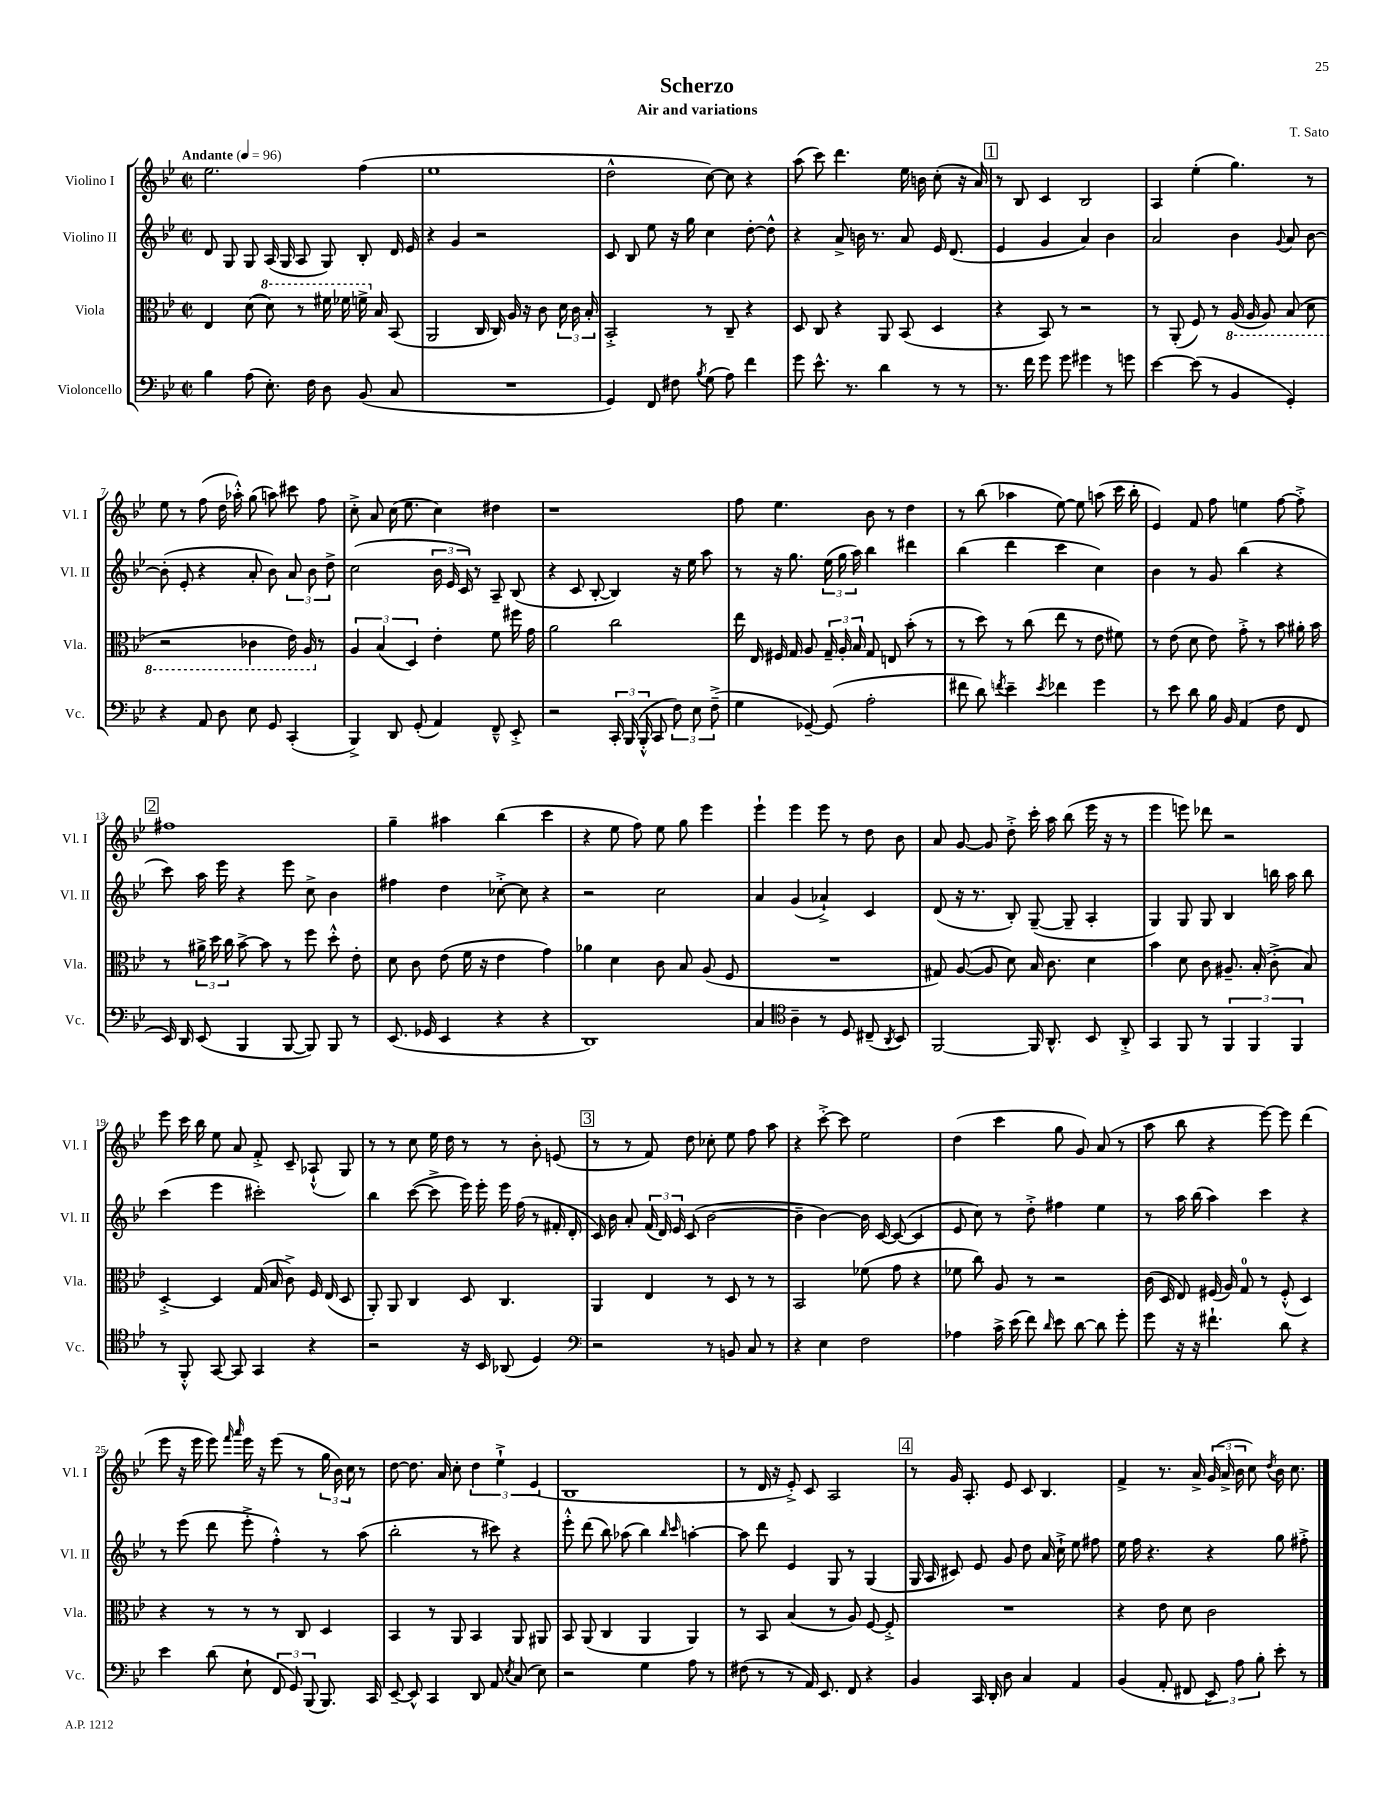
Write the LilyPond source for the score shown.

\header { title = "Scherzo" composer = "T. Sato" subtitle = "Air and variations" }
<<
\new StaffGroup <<
\new Staff = "s0" \with { instrumentName = "Violino I" shortInstrumentName = "Vl. I" } {
    \clef treble \key bes \major \defaultTimeSignature \time 2/2 \tempo "Andante" 4 = 96
    \autoBeamOff ees''2. f''4( |
    ees''1 |
    d''2-^ c''8~) c''8 r4 |
    a''8( c'''8) d'''4. ees''16 b'16 c''8-.( r16 a'16) |
    \mark \markup { \box "1" } r8 bes8 c'4 bes2 |
    a4 ees''4-.( g''4.) r8 |
    ees''8 r8 f''8( d''16 aes''16-.-^) g''8( a''8) cis'''8 f''8 |
    c''8-.-> a'8 c''16( ees''8. c''4) dis''4 |
    r1 |
    f''8 ees''4. bes'8 r8 d''4 |
    r8 bes''8( aes''4 ees''8~) ees''8 a''8( c'''16 bes''16-. |
    ees'4) f'8 f''8 e''4 f''8~ f''8-.-> |
    \mark \markup { \box "2" } fis''1 |
    g''4-- ais''4 bes''4( c'''4 |
    r4 ees''8 f''8) ees''8 g''8 ees'''4 |
    ees'''4-! ees'''4 ees'''8 r8 d''8 bes'8 |
    a'8 g'8~ g'8 d''8-.-> c'''16-. a''16 bes''8( ees'''16 r16 r8 |
    ees'''4 e'''8) des'''8 r2 |
    ees'''8 c'''16 bes''16 ees''8 a'8 f'8-.-> c'8-- aes8-!-^( g8) |
    r8 r8 c''8 ees''16 d''16 r8 r8 bes'8-. e'8( |
    \mark \markup { \box "3" } r8 r8 f'8) d''8 ces''8-. ees''8 f''8 a''8 |
    r4 c'''8~-.-> c'''8 ees''2 |
    d''4( c'''4 g''8 g'8) a'8( r8 |
    a''8 bes''8 r4 ees'''8~) ees'''8 d'''4( |
    ees'''8 r16 ees'''16 ees'''8) \grace { f'''16 a'''16 } ees'''16 r16 ees'''8( r8 \tuplet 3/2 { g''16 bes'16) c''16 } r8 |
    d''8~ d''8. a'16 c''8-. \tuplet 3/2 { d''4 ees''4-!-> ees'4( } |
    bes1 |
    r8 d'16 r16 ees'8-.->) c'8 a2 |
    \mark \markup { \box "4" } r8 g'16 a8.-. ees'8 c'8 bes4. |
    f'4-> r8. a'16-> \tuplet 3/2 { g'16( a'16-> bes'16 } c''8) \acciaccatura { d''8 } bes'16 c''8. \bar "|." |
}
\new Staff = "s1" \with { instrumentName = "Violino II" shortInstrumentName = "Vl. II" } {
    \clef treble \key bes \major \defaultTimeSignature \time 2/2
    \autoBeamOff d'8 g8 g8 a16( g16 a8 g8) bes8-. d'16 ees'16 |
    r4 g'4 r2 |
    c'8 bes8 ees''8 r16 g''16 c''4 d''8~-. d''8-^ |
    r4 a'8-> b'16 r8. a'8 ees'16 d'8.( |
    \mark \markup { \box "1" } ees'4 g'4 a'4) bes'4 |
    a'2 bes'4 \appoggiatura { g'8 } a'8 bes'8~ |
    bes'8-.( ees'8-. r4 a'8-. bes'8) \tuplet 3/2 { a'8 bes'8 d''8-> } |
    c''2( \tuplet 3/2 { bes'16 ees'16 c'16) } r8 a8-- bes8( |
    r4 c'8 bes8~-. bes4) r16 ees''16 a''8 |
    r8 r16 g''8. \tuplet 3/2 { ees''16( g''16 a''16) } bes''4 dis'''4 |
    bes''4( d'''4 c'''4 c''4) |
    bes'4 r8 g'8 bes''4( r4 |
    \mark \markup { \box "2" } c'''8) a''16 ees'''16 r4 ees'''8 c''8-> bes'4 |
    fis''4 d''4 ces''8~-.-> ces''8 r4 |
    r2 c''2 |
    a'4 g'4( aes'4-!->) c'4 |
    d'8( r16 r8. bes8-.) g8~--( g8-- a4-. |
    g4) g8 g8 bes4 b''16 a''16 b''8 |
    c'''4( ees'''4 cis'''2-.) |
    bes''4 c'''8~( c'''8-> ees'''16) ees'''16-. ees'''16 f''16( r8 fis'16-. d'16-. |
    \mark \markup { \box "3" } c'16) bes'16 a'8-. \tuplet 3/2 { f'16( d'16) ees'16 } c'8( bes'2~ |
    bes'4-- bes'4~) bes'16 c'16~ c'8~( c'4 |
    ees'8 c''8) r8 d''8-.-> fis''4 ees''4 |
    r8 a''16 bes''16( a''4) c'''4 r4 |
    r8 ees'''8( d'''8 ees'''8-.-> f''4-.-^) r8 a''8( |
    bes''2-. r8 cis'''8) r4 |
    ees'''8-.-^ d'''8( bes''8) aes''8( bes''4) \grace { bes''16 c'''16 } a''4~-. |
    a''8 d'''8 ees'4 g8 r8 g4( |
    \mark \markup { \box "4" } g16 a16 cis'8) ees'8 g'8 d''8 a'16 c''16-!-> ees''8 fis''8 |
    ees''16 f''16 r4. r4 g''8 fis''8-.-> \bar "|." |
}
\new Staff = "s2" \with { instrumentName = "Viola" shortInstrumentName = "Vla." } {
    \clef alto \key bes \major \defaultTimeSignature \time 2/2
    \autoBeamOff ees4 d'8( \ottava #1 d''8) r8 fis''16 fes''16 f''16-> \ottava #0 bes16 bes,8( |
    a,2 c16 c16) a16 r16 c'8 \tuplet 3/2 { d'16 c'16 bes16-. } |
    bes,2-.-> r8 c8-- r4 |
    d8 c8 r4 a,8 bes,8( d4 |
    \mark \markup { \box "1" } r4 bes,8) r8 r2 |
    r8 a,8-.( f8) r8 \ottava #-1 a,16( a,16 a,8) bes,8( d8 |
    r2 ces4 ees16) a,16 \ottava #0 r8 |
    \tuplet 3/2 { a4 bes4( d4) } ees'4-. f'8 fis''16 g'16 |
    a'2 c''2 |
    ees''16 ees16 fis16 g16 a8 \tuplet 3/2 { g16-- a16-. bes16 } g8 e8 bes'8-.( r8 |
    r8 d''8) r8 c''8( ees''8 r8 ees'8 fis'8) |
    r8 ees'8( d'8 ees'8) g'8-.-> r8 bes'8 ais'16-. bes'16 |
    \mark \markup { \box "2" } r8 \tuplet 3/2 { ais'16-> d''16 c''16 } bes'8~-> bes'8 r8 f''8 d''8-.-^ ees'8-. |
    d'8 c'8 ees'8( f'16 r16 ees'4 g'4) |
    aes'4 d'4 c'8 bes8 a8( f8 |
    R1 |
    gis8) a8~( a8 d'8) bes16 c'8. d'4 |
    bes'4 d'8 c'8 ais8.-- bes16-.( c'8-.-> bes8) |
    d4~-.-> d4 g16( bes16 c'8->) f16 ees16( d8 |
    a,8-.) a,8 c4 d8 c4. |
    \mark \markup { \box "3" } a,4 ees4 r8 d8 r8 r8 |
    bes,2 fes'8( g'8 r4 |
    fes'8 c''8) a8 r8 r2 |
    c'16( d16 ees8) fis16( a16) g8-0 r8 fis8-.-^( d4) |
    r4 r8 r8 r8 c8 d4 |
    bes,4 r8 a,8 bes,4 a,8 ais,8 |
    bes,8 a,8( c4 a,4 a,4) |
    r8 bes,8 bes4( r8 a8) f8~ f8-.-> |
    \mark \markup { \box "4" } R1 |
    r4 ees'8 d'8 c'2 \bar "|." |
}
\new Staff = "s3" \with { instrumentName = "Violoncello" shortInstrumentName = "Vc." } {
    \clef bass \key bes \major \defaultTimeSignature \time 2/2
    \autoBeamOff bes4 a8( ees8.-.) f16 d8 bes,8( c8 |
    R1 |
    g,4) f,8 fis8 \acciaccatura { bes8 } g8( a8) f'4 |
    g'8 ees'8.-^ r8. d'4 r8 r8 |
    \mark \markup { \box "1" } r8. f'16 g'8 g'8 gis'4 r8 g'8 |
    ees'4~ ees'8( r8 bes,4 g,4-.) |
    r4 a,8 d8 ees8 g,8 c,4-.( |
    bes,,4->) d,8 g,8-.( a,4) f,8---^ ees,8-.-> |
    r2 \tuplet 3/2 { c,16-. bes,,16( bes,,16-.-^ } c,8 \tuplet 3/2 { f8) ees8 f8--->( } |
    g4 ges,8~--) ges,8( a2-. |
    fis'8 d'8) \acciaccatura { f'8 } ees'4-- \acciaccatura { ees'8 } fes'4 g'4 |
    r8 ees'8 d'8 bes16 bes,16 a,4( f8 f,8 |
    \mark \markup { \box "2" } ees,16) d,16 ees,8( bes,,4 bes,,8~ bes,,8) bes,,8 r8 |
    ees,8.( ges,16 ees,4 r4 r4 |
    d,1) |
    c4 \clef tenor a4-- r8 d8 cis8--( \acciaccatura { a,8 } bes,8) |
    f,2~ f,16 a,8.-^ bes,8 a,8-.-> |
    g,4 f,8 r8 \tuplet 3/2 { f,4 f,4 f,4 } |
    r8 f,8-.-^ g,8~ g,8 g,4 r4 |
    r2 r16 bes,16 aes,8( d4) |
    \mark \markup { \box "3" } \clef bass r2 r8 b,8 c8 r8 |
    r4 ees4 f2 |
    aes4 c'16-> ees'16( f'8) \grace { d'16 } ees'8 d'8~ d'8 g'8-. |
    g'8 r16 r16 fis'4.-! d'8 r4 |
    ees'4 d'8( ees8-! \tuplet 3/2 { f,8 g,8) bes,,8( } bes,,8.) c,16 |
    ees,8~-- ees,8-^ c,4 d,8 a,8 \acciaccatura { ees8 } c8( ees8) |
    r2 g4 a8 r8 |
    fis8( r8 r8 a,16) ees,8. f,8 r4 |
    \mark \markup { \box "4" } bes,4 c,16 d,16-. d8 c4 a,4 |
    bes,4( a,8-. fis,8 \tuplet 3/2 { ees,8) a8 bes8-. } ees'8-. r8 \bar "|." |
}
>>
>>
